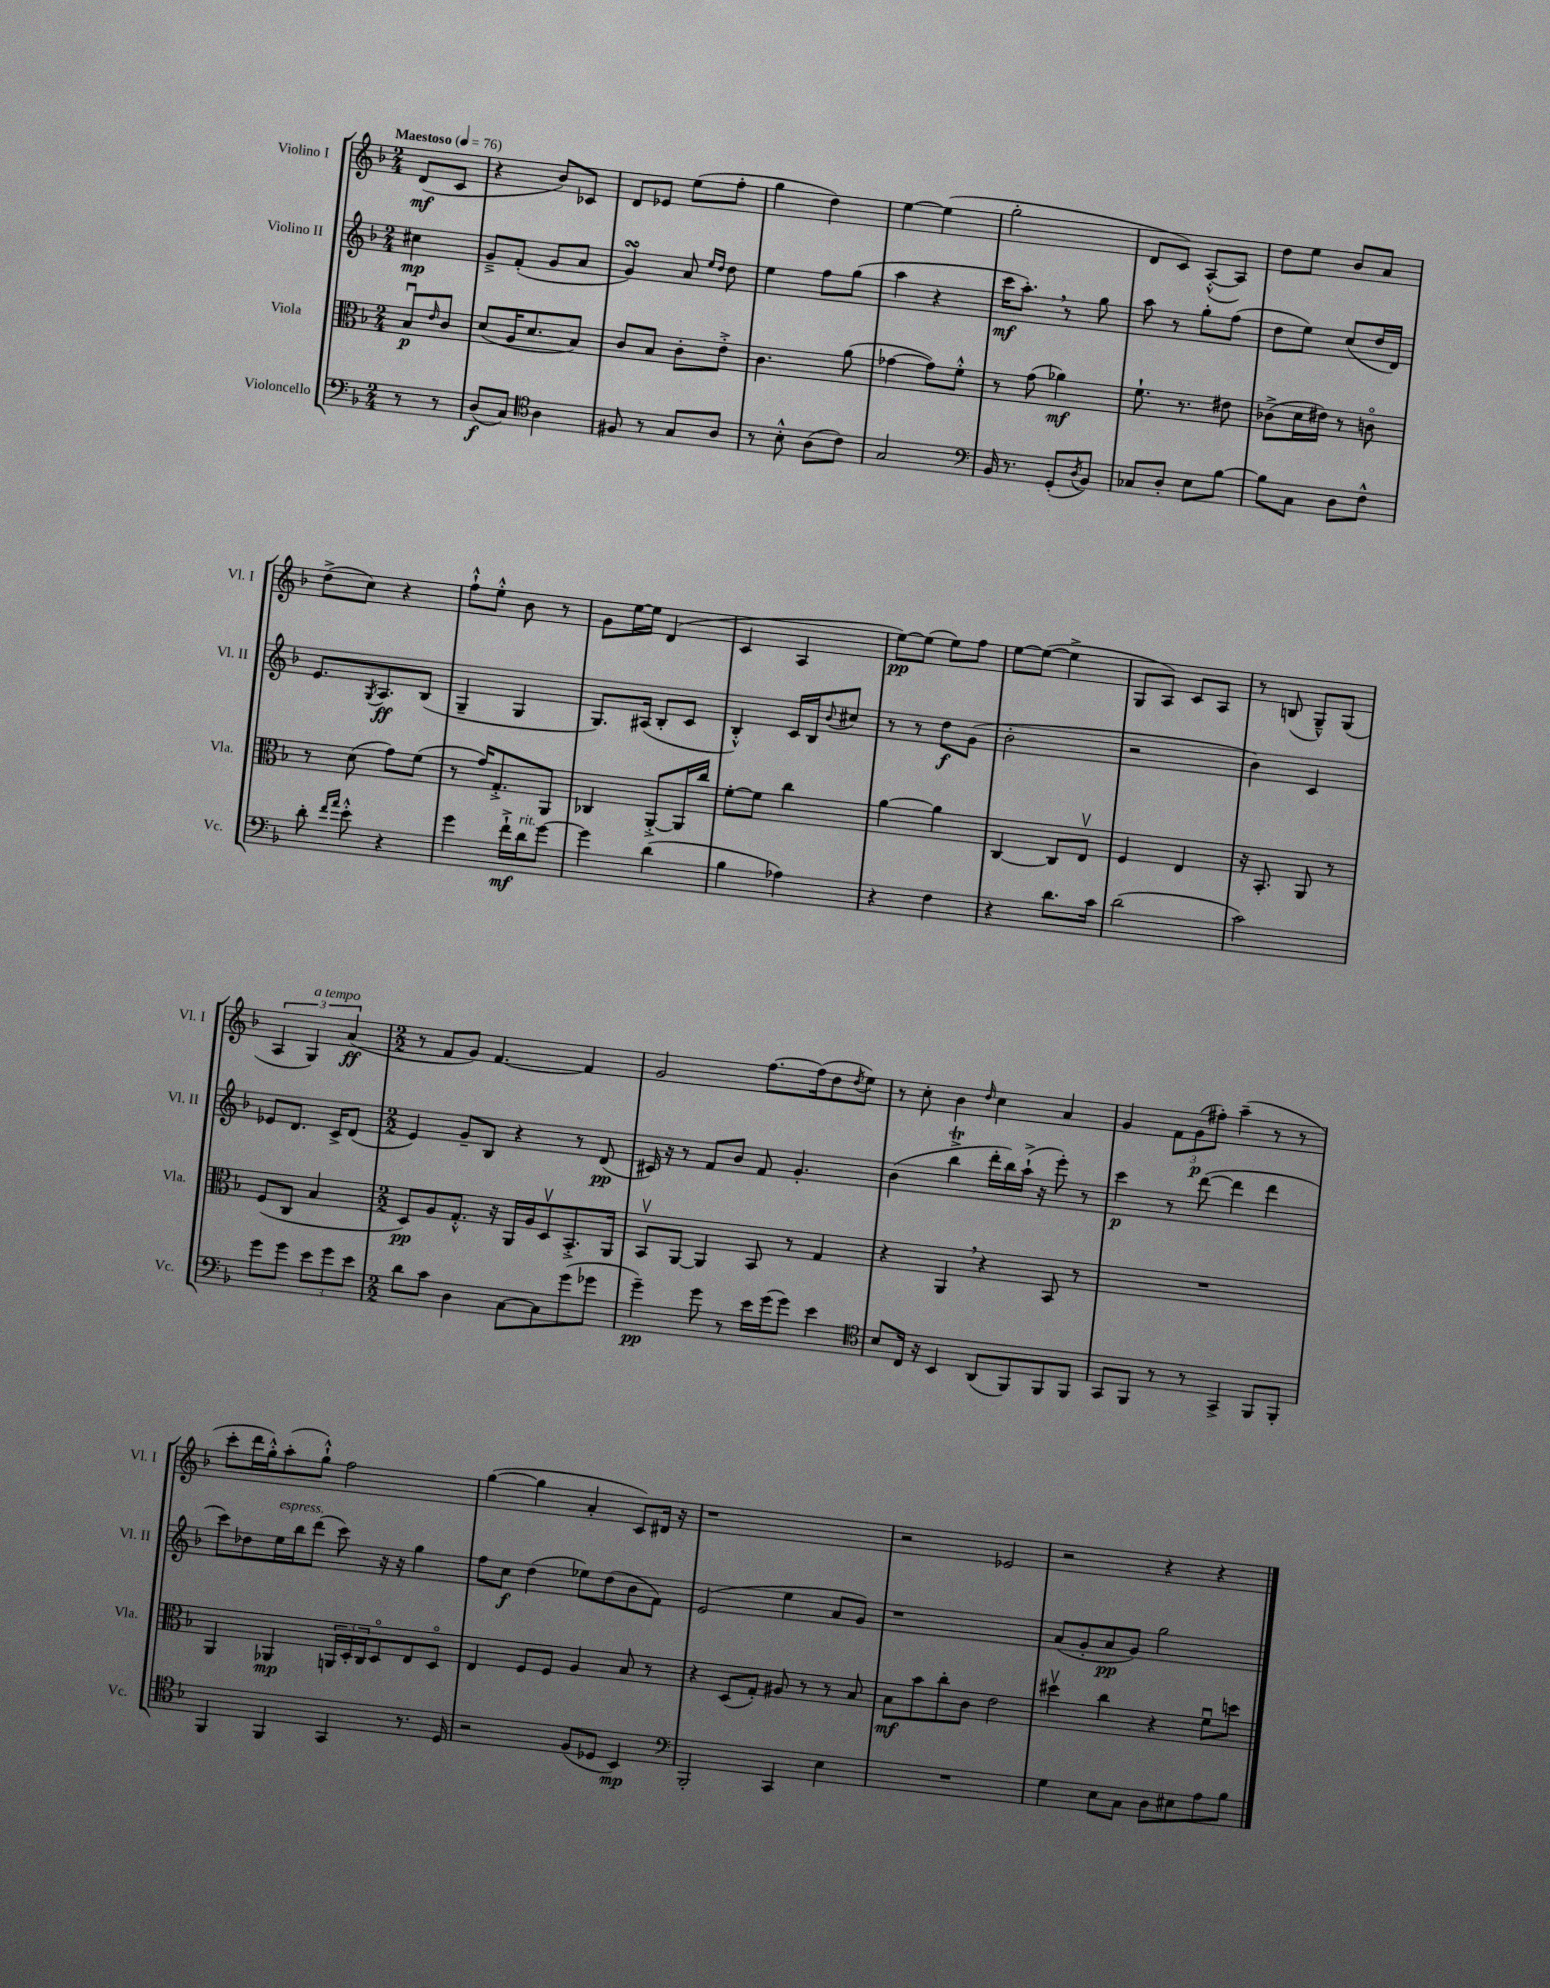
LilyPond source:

<<
\new StaffGroup <<
\new Staff = "s0" \with { instrumentName = "Violino I" shortInstrumentName = "Vl. I" } {
    \clef treble \key f \major \numericTimeSignature \time 2/4 \partial 4 \tempo "Maestoso" 4 = 76
    d'8\mf( c'8 |
    r4 bes'8) ces'8 |
    d'8 ees'8 e''8( f''8-. |
    g''4 d''4) |
    e''4~ e''4( |
    g''2-. |
    d'8 c'8) a8~-.-^( a8) |
    d''8 e''8 bes'8 a'8 |
    d''8->( c''8) r4 |
    f''8-!-^ e''8-.-^ bes'8 r8 |
    g'8 e''16~ e''16 d'4( |
    c'4 a4 |
    e''8~\pp) e''8( e''8) f''8 |
    e''8~ e''8~( e''4-> |
    g8 a8) c'8 a8 |
    r8 b8( g8---^) g8( |
    \tuplet 3/2 { a4 g4^\markup { \italic "a tempo" }) a'4\ff( } |
    \numericTimeSignature \time 2/2 r8 f'8 g'8) f'4.~ f'4 |
    g'2 f''8.~ f''16( d''8 \acciaccatura { d''8 } e''8) |
    r8 c''8-. bes'4 \grace { d''16 } c''4 a'4 |
    g'4 \tuplet 3/2 { f'8 g'8\p( fis''8-.) } a''4--( r8 r8 |
    c'''8-. d'''16 g''16-.-^) a''8-.( g''8-!-^) f''2 |
    g''4~( g''4 a'4-. c'8) dis'16 r16 |
    r1 |
    r2 ees'2 |
    r2 r4 r4 \bar "|." |
}
\new Staff = "s1" \with { instrumentName = "Violino II" shortInstrumentName = "Vl. II" } {
    \clef treble \key f \major \numericTimeSignature \time 2/4 \partial 4
    cis''4\mp |
    g'8---> f'8-.( g'8 a'8 |
    g'4\turn) a'8 \grace { e''16 d''16 } d''8 |
    e''4 f''8 g''8( |
    a''4 r4 |
    c'''16\mf a''8.-.) \breathe r8 g''8 |
    a''8 r8 g''8-. f''8( |
    d''8 e''8) c''8( d''16 d'16) |
    e'8. \acciaccatura { g8 } a8.\ff bes8( |
    g4-- g4 |
    g8.) ais16( bes8-. c'8 |
    bes4-.-^) c'16 bes16 \appoggiatura { bes'8 } cis''8 |
    r8 r8 d''8\f g'8( |
    bes'2-. |
    r2 |
    bes'4) c'4 |
    ees'8 d'8. c'16-> d'8( |
    \numericTimeSignature \time 2/2 e'4) g'8-- bes8 r4 r8 d'8\pp( |
    cis'16) r16 r8 f'8 bes'8 f'8 g'4.-. |
    bes'4( bes''4->\trill d'''16-. bes''16) a''16-!->( r16 e'''8-.) r8 |
    c'''4\p r8 d'''8~( d'''4 d'''4 |
    c'''8) des''8 e''16^\markup { \italic "espress." } bes''16 d'''8( c'''8) r16 r16 g''4 |
    f''8 c''8\f d''4( ees''8) d''8( bes'8 f'8) |
    e'2( e''4 a'8 g'8) |
    r1 |
    a'8( g'8-. a'8\pp g'8) g''2 \bar "|." |
}
\new Staff = "s2" \with { instrumentName = "Viola" shortInstrumentName = "Vla." } {
    \clef alto \key f \major \numericTimeSignature \time 2/4 \partial 4
    bes8\downbow\p \grace { e'16 } c'8 |
    d'8( a16 d'8. bes8) |
    c'8 bes8 c'8-. e'8-.-> |
    c'4. a'8( |
    ges'4~ ges'8) f'8-.-^ |
    r8 g'8( aes'4\mf) |
    f'8.-! r8. eis'8 |
    ces'8->( d'16 eis'16) r8 c'8\flageolet |
    r8 d'8( g'8) f'8( |
    r8 g'16) g8.-.-> a,8 |
    ces4 a,8~-.-> a,16 c''16 |
    f'8~-. f'8 c''4 |
    a'4~ a'4 |
    c4~ c8 e8\upbow |
    f4 e4 |
    r16 bes,8.-. a,8 r8 |
    f8( c8 bes4 |
    \numericTimeSignature \time 2/2 d8\pp) a8 g8.-.-^ r16 a,16 a16 d8\upbow bes,8.-.-> a,16 |
    bes,8\upbow a,8~ a,4 bes,8 r8 g4 |
    r4 a,4 \breathe r4 bes,8 r8 |
    R1 |
    a,4 aes,4\mp \tuplet 3/2 { a,16 d16-. c16 } d8\flageolet e8 d8\flageolet |
    e4 f8 f8 a4 bes8 r8 |
    r4 d8( g8-.) ais8 r8 r8 bes8 |
    bes8\mf bes'8 c''8-. c'8 e'2 |
    dis''4\upbow c''4 r4 f'8\downbow d''8 \bar "|." |
}
\new Staff = "s3" \with { instrumentName = "Violoncello" shortInstrumentName = "Vc." } {
    \clef bass \key f \major \numericTimeSignature \time 2/4 \partial 4
    r8 r8 |
    d8\f( c8) \clef tenor a4 |
    fis8 r8 g8 a8 |
    r8 bes8-.-^ a8( c'8) |
    g2 |
    \clef bass bes,16 r8. g,8-.( \acciaccatura { d8 } bes,8) |
    ces8 d8-. e8 bes8~ |
    bes8 c8 d8 f8-^ |
    d'8-. \grace { f'16 a'16 } e'8-.-^ r4 |
    g'4 f'16-!->\mf d'16^\markup { \italic "rit." } g'8~ |
    g'4 d'4( |
    bes4 aes4) |
    r4 f4 |
    r4 d'8. c'16 |
    d'2( |
    c'2) |
    g'8 g'8 \tuplet 3/2 { e'8 g'8 e'8 } |
    \numericTimeSignature \time 2/2 d'8 c'8 d4 c8~ c8 g'8( ges'8 |
    g'4--\pp) g'8 r8 e'16 g'16( g'8) e'4 |
    \clef tenor bes8 c16 r16 bes,4 a,8( f,8) f,8 f,8 |
    g,8 f,8 r8 r8 g,4-> f,8 f,8-. |
    f,4 f,4 g,4 r8. d16 |
    r2 f8( des8 bes,4\mp) |
    \clef bass bes,,2-. c,4 e4 |
    R1 |
    g4 e8 c8 d8 eis8 a8 bes8 \bar "|." |
}
>>
>>
\layout { \context { \Score \remove "Bar_number_engraver" } }
